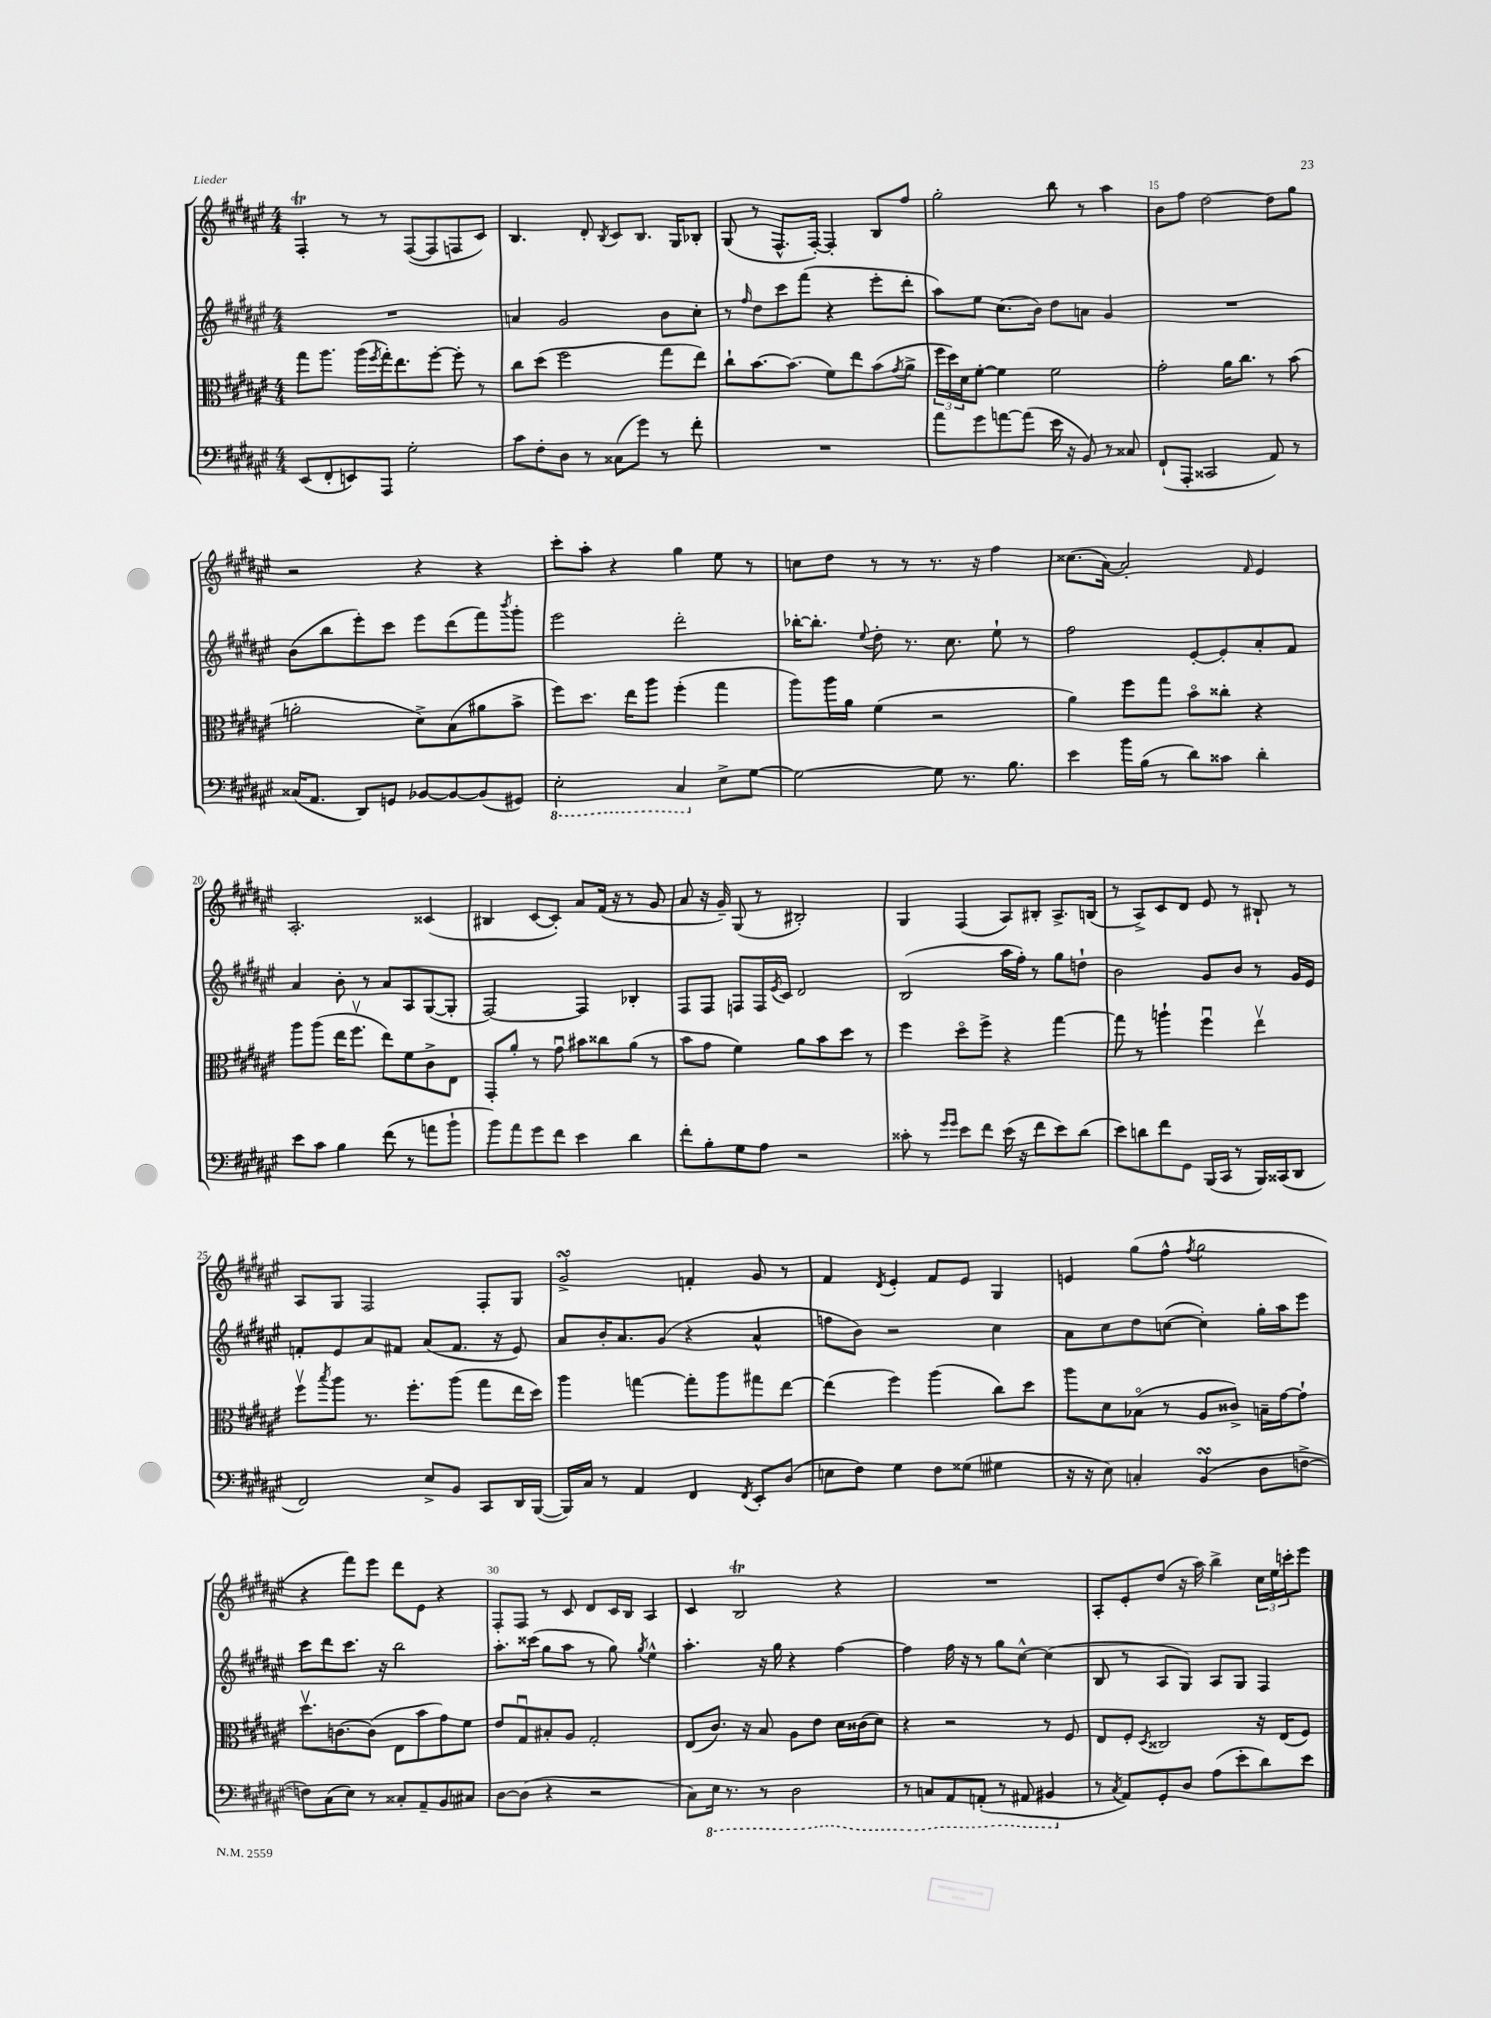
<<
\new StaffGroup <<
\new Staff = "s0" {
    \clef treble \key fis \major \numericTimeSignature \time 4/4
    fis4-.\trill r8 r8 fis8~( fis8 f8 cis'8) |
    b4. dis'8-. \acciaccatura { b8 } cis'8 b8. gis16 bes8-. |
    gis8( r8 fis8.-^ fis16~-.) fis4-. b8 fis''8 |
    gis''2-. b''8 r8 ais''4 |
    b'8 fis''8 dis''2~ dis''8 gis''8 |
    r2 r4 r4 |
    cis'''8-. ais''8-. r4 gis''4 eis''8 r8 |
    c''8 dis''8 r8 r8 r8. r16 fis''4 |
    cisis''8.( ais'16~) ais'2-. \grace { fis'16 } eis'4 |
    ais2.-. cisis'4( |
    bis4 cis'8~ cis'8-.) ais'8 fis'16( r16 r8 gis'8 |
    ais'8 r16 gis'16--) gis8( r8 bis2-.) |
    gis4 fis4( ais8) bis8-. ais8.-> b16( |
    r8 ais8->) cis'8 dis'8 eis'8 r8 bis8-! r8 |
    ais8 gis8 fis2 fis8-. gis8 |
    gis'2->\turn f'4-. gis'8 r8 |
    fis'4 \acciaccatura { dis'8 } eis'4-. fis'8 eis'8 gis4 |
    e'4 gis''8( fis''8-^ \acciaccatura { fis''8 } gis''2 |
    r4 fis'''8) eis'''8 dis'''8 eis'8 r4 |
    fis8-. fis8 r8 cis'8 dis'8 cis'16 b16 ais4 |
    cis'4 b2\trill r4 |
    R1 |
    ais8-. eis'8-. dis''8( r16 ais''16) b''4-> \tuplet 3/2 { cis''16 eis''16 c'''16-. } eis'''8 \bar "|." |
}
\new Staff = "s1" {
    \clef treble \key fis \major \numericTimeSignature \time 4/4
    R1 |
    a'4 gis'2 b'8 cis''8-. |
    r8 \grace { fis''16 } dis''8 cis'''8 fis'''8( r4 eis'''8-. dis'''8-. |
    ais''8) eis''8 cis''8.( b'16) dis''8 a'8 gis'4 |
    R1 |
    b'8( b''8 eis'''8-.) cis'''8 eis'''8 dis'''8( fis'''8) \acciaccatura { b'''8 } gis'''8-. |
    eis'''2 dis'''2-. |
    bes''16~-. bes''8.-. \appoggiatura { eis''8 } dis''8-. r8. cis''8. eis''8-! r8 |
    fis''2 eis'8~-. eis'8-. ais'8-. fis'8 |
    ais'4 b'8-. r8 ais'8 ais8 gis8~( gis8-. |
    fis2~) fis4 bes4-. |
    fis8 fis8 f8 f16 \acciaccatura { eis'8 } cis'16 dis'2 |
    b2( ais''16 fis''16-.) r8 gis''8 d''8-! |
    b'2 gis'8 b'8 r8 gis'16 eis'16 |
    f'8-. eis'8 ais'8 fis'8 ais'8( fis'8. r16 eis'8) |
    ais'8 b'16-. ais'8. gis'8( r4 ais'4-^ |
    f''8 b'8) r2 cis''4 |
    ais'8 cis''8 dis''8 c''8~( c''4-.) gis''16-. ais''16 eis'''8 |
    cis'''8 dis'''8 cis'''8. r16 b''2 |
    ais''8.-. cisis'''16( gis''8 ais''8 r8 gis''8) \acciaccatura { gis''8 } eis''4-^ |
    ais''4.-. r16 gis''16 r4 fis''4~ |
    fis''4 fis''16 r16 r8 gis''8 cis''8~-^ cis''4( |
    b8 r8 ais8 gis8) ais8 gis8 fis4 \bar "|." |
}
\new Staff = "s2" {
    \clef alto \key fis \major \numericTimeSignature \time 4/4
    gis''8 ais''8. ais''16( \acciaccatura { fis''8 } gis''16-.) eis''8. fis''8~-. fis''8-. r8 |
    cis''8 dis''8( fis''2 gis''8 eis''8) |
    cis''8-! b'8.~ b'8.( fis'8) eis''8 b'8( \acciaccatura { gis'8 } ais'8-> |
    \tuplet 3/2 { fis''16 dis''16) dis'16 } fis'8~-. fis'4 fis'2 |
    gis'2-. ais'16 cis''8. r8 b'8( |
    a'2-. dis'8->) b8( ais'8 b'8-> |
    fis''8) dis''8. eis''16 ais''8 fis''4-.( gis''4 |
    ais''8) ais''16 ais'16 fis'4( r2 |
    ais'4) fis''8 gis''8 b'8\flageolet cisis''8-. r4 |
    ais''8 ais''8( eis''16 fis''8.\upbow eis''8) fis'8 cis'8-> eis8 |
    gis,8-. ais'8-. r8 gis'8\downbow bis'8 cisis''8 ais'8( r8 |
    b'8 gis'8 fis'4) ais'8 b'8 dis''8 r8 |
    fis''4 dis''8\flageolet fis''8-> r4 gis''4~ |
    gis''8 r8 a''4-! fis''4\downbow eis''4\upbow |
    fis''8\upbow \acciaccatura { b''8 } ais''8 r8. fis''8.-. ais''8( gis''8 eis''16 dis''16) |
    ais''4 g''4~ g''8-. ais''8 gis''8 eis''8~ |
    eis''4( fis''4) ais''4( cis''8) dis''8 |
    ais''8 dis'8 bes8\flageolet( r8 ais8 cisis'8->) b16-- gis'16~ gis'8-! |
    dis''8.\upbow c'8.~ c'8( eis8 b'8 gis'8) fis'8 |
    eis'8 gis8\downbow bis8-. ais8 gis2-. |
    eis8( cis'8.) r16 b8 ais8 eis'8 dis'16 cisis'16( dis'8) |
    r4 r2 r8 fis8 |
    eis8 fis8-. \acciaccatura { dis8 } cisis2 r16 eis16( fis8) \bar "|." |
}
\new Staff = "s3" {
    \clef bass \key fis \major \numericTimeSignature \time 4/4
    eis,8( fis,8-. e,8) ais,,8 gis2-. |
    cis'8 fis8-. dis8 r8 cisis8( gis'8) r8 fis'8-. |
    R1 |
    ais'8 gis'8 a'8~ a'8( eis'16 r16 b,8) r8 cisis8 |
    fis,8-!( ais,,8-. cisis,2 ais,8) r8 |
    cisis16( ais,8. dis,8) g,8 bes,8~ bes,8~ bes,8( gis,8) |
    \ottava #-1 eis,2-. cis,4 \ottava #0 eis8-> gis8~ |
    gis2~ gis8 r8. b8. |
    eis'4 b'16 b16( r8 dis'8) cisis'8 dis'4-. |
    eis'8 cis'8 b4 fis'8( r8 a'8 b'8-! |
    b'8) ais'8 gis'8 fis'8 eis'4 dis'4 |
    fis'8-. b8-. gis8 ais8 r2 |
    cisis'8-. r8 \grace { gis'16 gis'16 } eis'8 fis'8 eis'16( r16 fis'8 eis'8) dis'8( |
    eis'8) d'8 fis'8 gis,8 b,,16( cis,16 r8 b,,16) cisis,16( dis,8 |
    fis,2) eis8-> b,8 cis,8 dis,16 b,,16~( |
    b,,16) cis16 r8 ais,4 fis,4 \acciaccatura { fis,8 } eis,8-. dis8( |
    e8 fis8) gis4 fis8 gisis8( gis4 |
    r16 r16 eis8) c4-. b,4\turn( dis8 f8~-> |
    f8) cis8( eis8) r8 cisis8-. ais,8-- b,8 cis8 |
    dis8~ dis8( r4 r2 |
    cis8) \ottava #-1 eis,16 r8. r8 dis,2 |
    r8 c,8 ais,,8 a,,8-.( r8 ais,,8 bis,,4 \ottava #0 |
    r8 \acciaccatura { cis8 } ais,8) gis,8-. dis8 ais8( eis'8-. dis'8) eis'8 \bar "|." |
}
>>
>>
\layout { \context { \Score currentBarNumber = #11 \override BarNumber.break-visibility = ##(#f #t #t) barNumberVisibility = #(every-nth-bar-number-visible 5) } }
